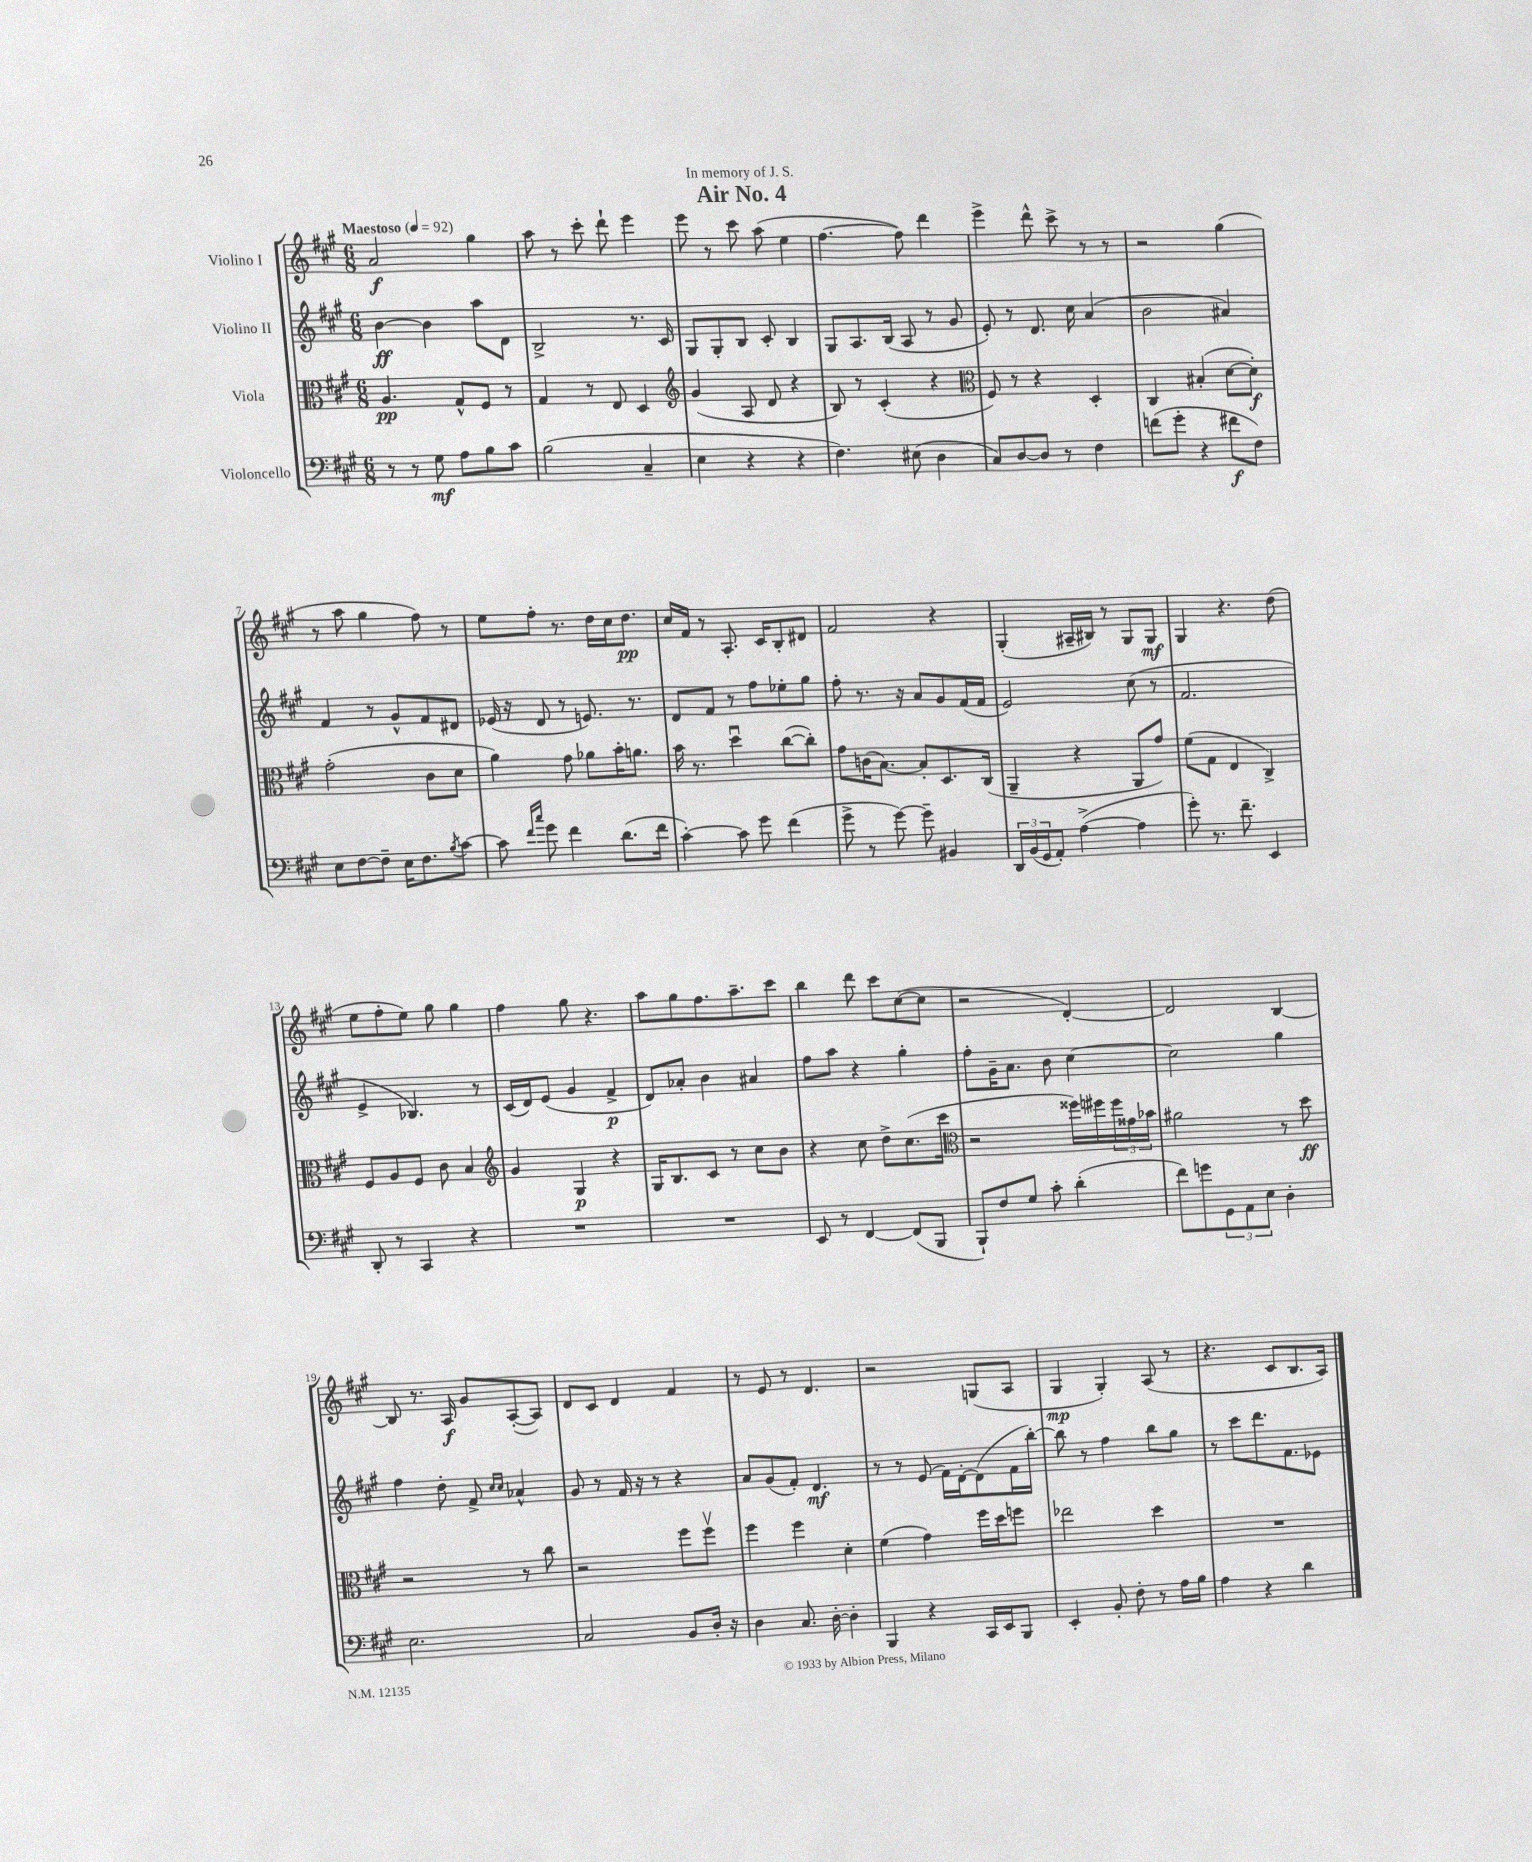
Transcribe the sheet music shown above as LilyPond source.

\header { title = "Air No. 4" dedication = "In memory of J. S." }
<<
\new StaffGroup <<
\new Staff = "s0" \with { instrumentName = "Violino I" } {
    \clef treble \key a \major \numericTimeSignature \time 6/8 \tempo "Maestoso" 4 = 92
    a'2\f gis''4 |
    a''8 r8 cis'''8-. d'''8-! e'''4 |
    e'''8 r8 cis'''8 a''8( e''4 |
    fis''4.~ fis''8) d'''4 |
    e'''4-> d'''8-^ cis'''8-> r8 r8 |
    r2 gis''4( |
    r8 a''8 gis''4 fis''8) r8 |
    e''8 fis''8-. r8. d''16 cis''16 d''8.\pp |
    cis''16 fis'16 r8 a8.-. cis'16 b8-. dis'8 |
    fis'2 r4 |
    gis4-.( ais16-- bis16) r8 gis8 gis8\mf |
    gis4 r4. d''8( |
    e''8 fis''8-. e''8) gis''8 gis''4 |
    fis''4 gis''8 r4. |
    a''8 gis''8 fis''8. a''8.-- cis'''8 |
    b''4 d'''8 cis'''8 cis''8~( cis''8 |
    r2 d'4~-.) |
    d'2 b4~ |
    b8 r8. a16\f gis'8 a8~-.( a8) |
    d'8 cis'8 d'4 fis'4 |
    r8 e'8 r8 d'4. |
    r2 g8( a8 |
    gis4\mp gis4-.) a8( r8 |
    r4. cis'8 b8. a16) \bar "|." |
}
\new Staff = "s1" \with { instrumentName = "Violino II" } {
    \clef treble \key a \major \numericTimeSignature \time 6/8
    b'4~\ff b'4 a''8 d'8 |
    b2-> r8. cis'16 |
    gis8 gis8-. b8 cis'8-. b4 |
    gis8 a8. b16( a8 r8 gis'8 |
    e'8-.) r8 d'8. cis''16 a'4( |
    b'2 ais'4) |
    fis'4 r8 gis'8-^ fis'8 dis'8 |
    ees'16( r16 d'8 r8 e'8.) r8. |
    d'8 fis'8 r8 fis''8 ees''8-. gis''8 |
    fis''8-. r8. r16 a'8 gis'8 fis'16( fis'16 |
    e'2) cis''8( r8 |
    fis'2. |
    e'4-> bes4.) r8 |
    cis'16( d'16) e'8( gis'4 fis'4->\p |
    d'8) aes'8-. b'4 ais'4 |
    fis''8 a''8 r4 gis''4-. |
    fis''8-. gis'16-- a'8. b'8 cis''4~ |
    cis''2 gis''4 |
    fis''4 d''8-. fis'8-> \grace { cis''16 cis''16 } aes'4-^ |
    gis'8 r8 fis'16 r16 r8 r4 |
    a'8 gis'8( fis'8-.) d'4.\mf |
    r8 r8 e'8( fis'16) d'16~-. d'8( fis'16 b''16~-.) |
    b''8 r8 fis''4 b''8 gis''8 |
    r8 cis'''8 d'''8. fis'8. ees'8 \bar "|." |
}
\new Staff = "s2" \with { instrumentName = "Viola" } {
    \clef alto \key a \major \numericTimeSignature \time 6/8
    a4.\pp gis8-^ fis8 r8 |
    gis4 r8 e8 d4 |
    \clef treble gis'4( a8 d'8 r4 |
    b8) r8 cis'4-.( r4 |
    \clef alto fis8) r8 r4 d4-. |
    cis4 bis4-.( d'8~ d'8-.\f) |
    gis'2-.( cis'8 d'8 |
    a'4) gis'8 aes'8 b'16-. a'8. |
    b'16 r8. d''4\downbow cis''8~( cis''8-.) |
    gis'8 c'16( b8.~) b8-. d8. cis16( |
    a,4-- r4 a,8 gis'8) |
    fis'8( gis8 e4 cis4->) |
    fis8 a8 fis8 cis'8 b4 |
    \clef treble gis'4 gis4\p r4 |
    gis16 b8. cis'8 r8 cis''8 b'8 |
    r4 cis''8 d''8-> cis''8.( cis'''16 |
    \clef alto r2 fisis''16) fis''16 \tuplet 3/2 { fis''16 gisis'16 bes'16 } |
    ais'2 r8 d''8\ff |
    r2 r8 cis''8 |
    r2 fis''8 fis''8\upbow |
    fis''4 fis''4 d'4-. |
    fis'4( gis'4) fis''16 d''16 f''8 |
    ees''2 d''4 |
    R2. \bar "|." |
}
\new Staff = "s3" \with { instrumentName = "Violoncello" } {
    \clef bass \key a \major \numericTimeSignature \time 6/8
    r8 r8 gis8\mf a8 b8 cis'8 |
    b2( cis4-- |
    e4 r4 r4 |
    fis4.) eis8( d4 |
    cis8) d8~ d8 r8 fis4 |
    f'8( gis'8-. r4 fis'8\f fis8) |
    e8 fis8~ fis8-- e16 fis8. \acciaccatura { b8 } cis'8~ |
    cis'8 \grace { fis'16 cis''16 } gis'8 fis'4 d'8.( fis'16 |
    cis'4~-.) cis'8 gis'8 fis'4( |
    gis'8-> r8 gis'8~) gis'8-- bis,4 |
    \tuplet 3/2 { d,16 b,16( gis,16 } a,8-.) a4~->( a4 |
    gis'8-.) r8. fis'8.-- e,4 |
    d,8-. r8 cis,4 r4 |
    R2. |
    R2. |
    e,8 r8 fis,4~ fis,8( b,,8 |
    b,,8-!) fis8 gis8 cis'8-. d'4-.( |
    fis'8) g'8 \tuplet 3/2 { gis,8 a,8 e8 } d4-. |
    e2. |
    cis2 b,8 d16-. r16 |
    d4 cis8. d16~-. d4-. |
    b,,4 r4 cis,16 e,16 b,,8 |
    e,4-. b,8-. fis8-. r8 a16 b16 |
    a4 r4 d'4 \bar "|." |
}
>>
>>
